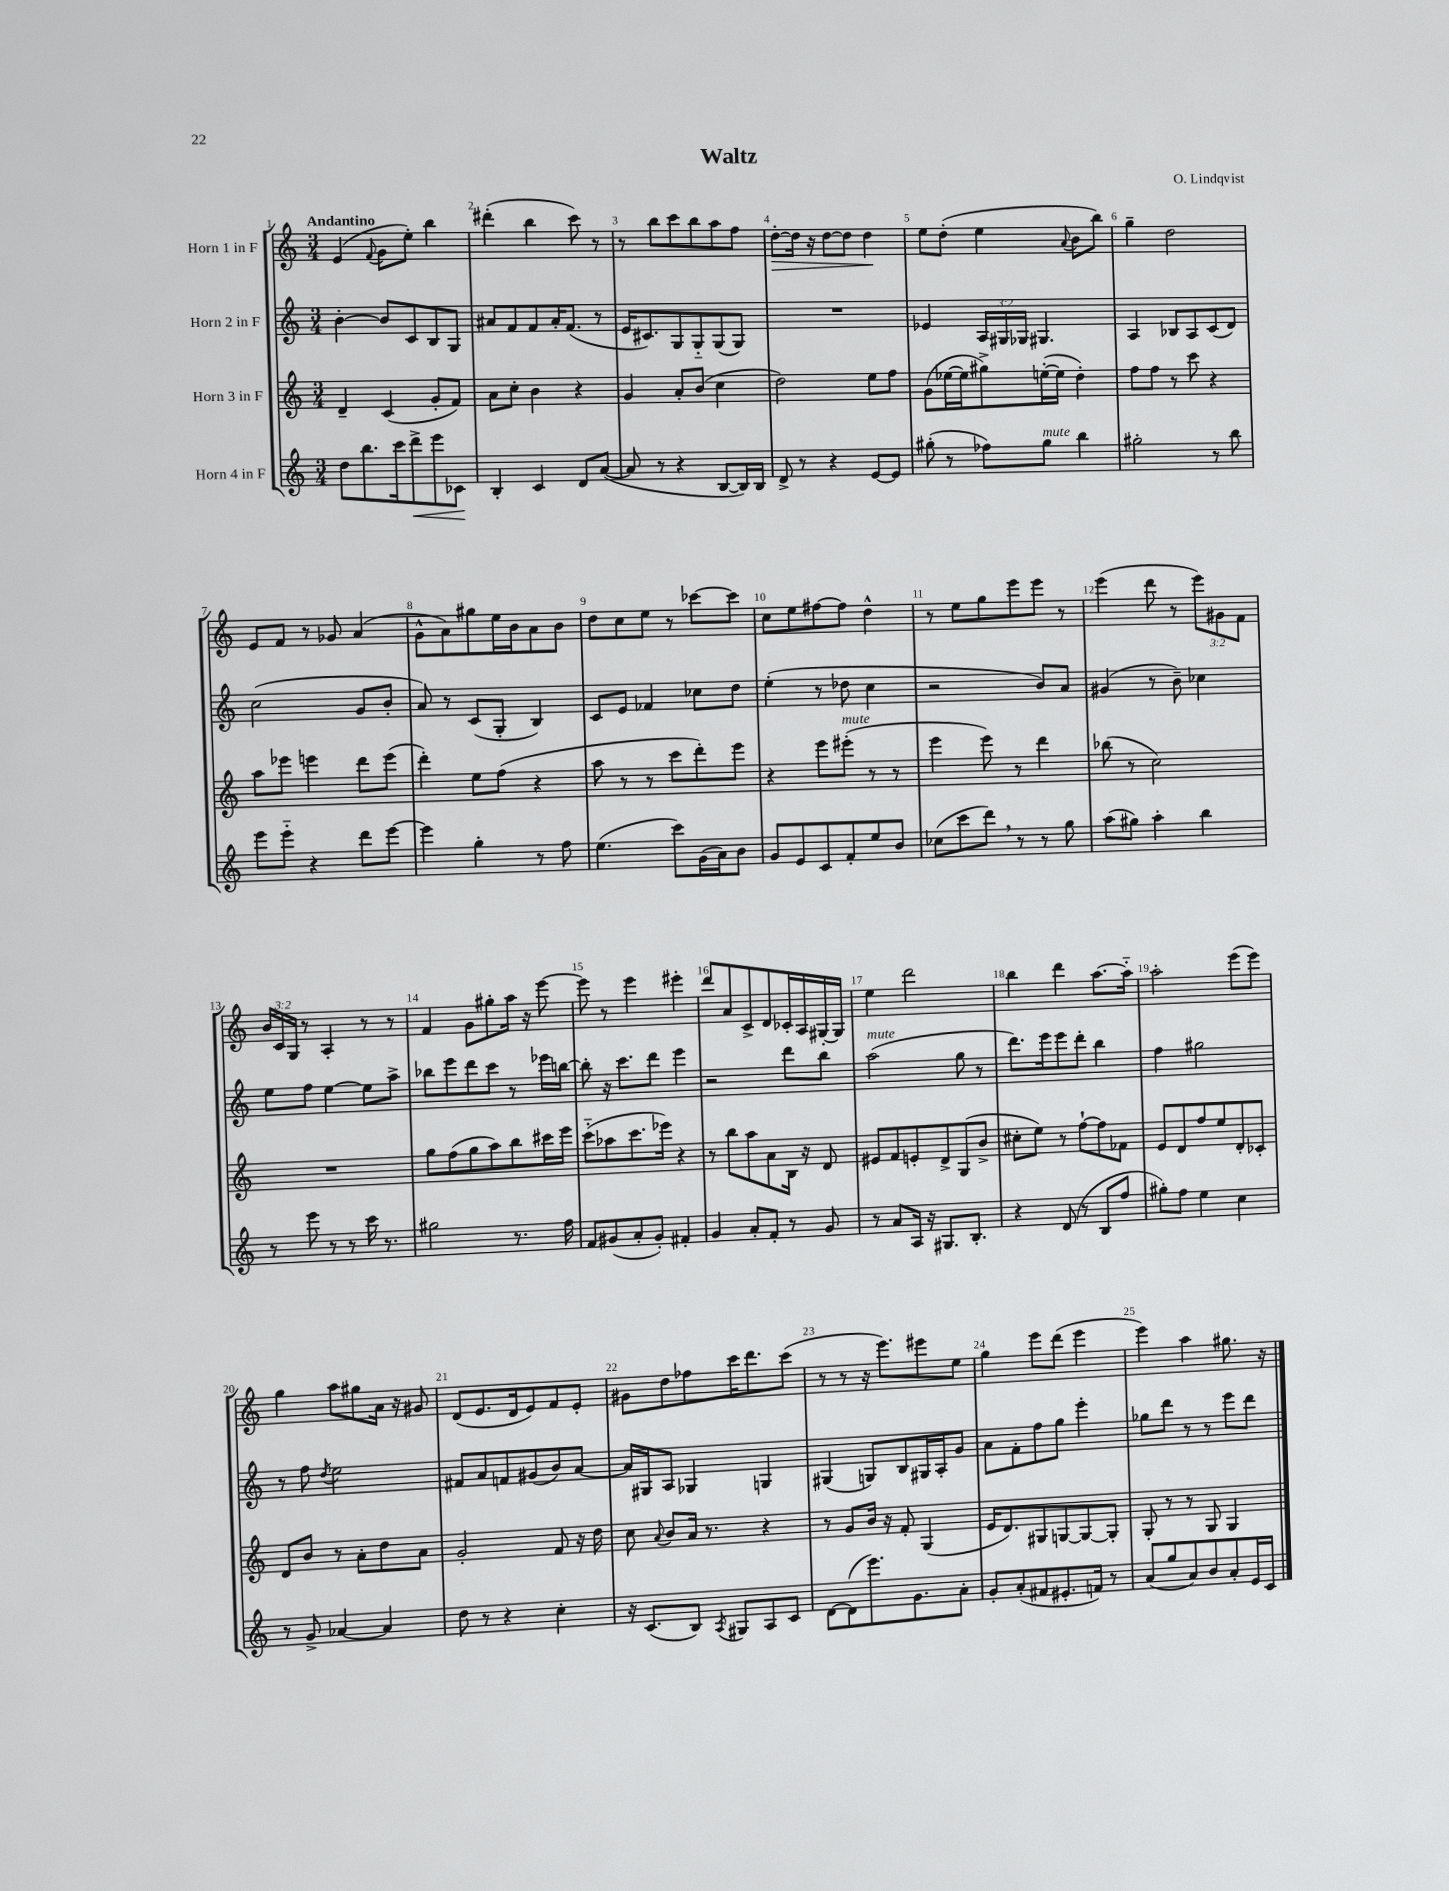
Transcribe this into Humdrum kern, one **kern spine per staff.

**kern	**dynam	**kern	**kern	**kern	**dynam
*part4	*part4	*part3	*part2	*part1	*part1
*staff4	*staff4	*staff3	*staff2	*staff1	*staff1
*I"Horn 4 in F	*	*I"Horn 3 in F	*I"Horn 2 in F	*I"Horn 1 in F	*
*clefG2	*	*clefG2	*clefG2	*clefG2	*
*k[]	*	*k[]	*k[]	*k[]	*
*M3/4	*	*M3/4	*M3/4	*M3/4	*
=1	=1	=1	=1	=1	=1
!	!	!	!	!LO:TX:a:B:t=Andantino	!
8dd\L	.	4d~/	[4b'\	(4e/	.
8.bb\	.	.	.	.	.
.	.	.	.	8qqf/	.
.	.	(4c/	8b/L]	8g\L	.
16ccc\k	.	.	.	.	.
!	!LO:HP:b	!	!	!	!
8ddd^\	<	.	8c/	8ee'\J)	.
8eee\	.	8g'/L	8B/	4bb\	.
8c-X\J	.	8f/J)	8G/J	.	.
.	[	.	.	.	.
=2	=2	=2	=2	=2	=2
4B'/	.	8a\L	8a#X/L	(4ddd#X'\	.
.	.	8cc'\J	8f/	.	.
4c/	.	4b\	8f/	4bb\	.
.	.	.	16a#'/K	.	.
.	.	.	(8.f/J	.	.
8d/L	.	4r	.	8ccc\)	.
([8a/J	.	.	8r	8r	.
=3	=3	=3	=3	=3	=3
8a/]	.	4g/	16e/KL	8r	.
.	.	.	8.c#X/)	.	.
8r	.	.	.	8bb\L	.
4r	.	8a'/L	8G/	8ccc\	.
.	.	(8b/J	8G/	8bb\	.
[8B/L	.	4cc\	(8G/	8aa\	.
16B/L])	.	.	8G/J)	8ff\J	.
16B/JJ	.	.	.	.	.
=4	=4	=4	=4	=4	=4
!	!	!	!	!	!LO:HP:b
8d^/	.	2dd\)	2.r	[8dd'\L	>
8r	.	.	.	16dd\Jk]	.
.	.	.	.	16r	.
4r	.	.	.	[8dd\L	.
.	.	.	.	8dd\J]	.
[8e/L	.	8ee\L	.	4dd\	.
8e/J]	.	8ff\J	.	.	.
.	.	.	.	.	]
=5	=5	=5	=5	=5	=5
(8gg#X'\	.	(8g\L	4e-X/	8ee\L	.
8r	.	[16ee-X\L	.	(8dd'\J	.
.	.	16ee-\J]	.	.	.
8ff-X\L)	.	8gg#X^\)	24A/LL	4ee\	.
.	.	.	24G#X/	.	.
.	.	.	24G-X/JJ	.	.
!LO:TX:a:i:t=mute	!	!	!	!	!
8gg#\J	.	([16een'\L	4.G#X/	.	.
.	.	16ee\JJ]	.	.	.
.	.	.	.	8qqa/	.
4bb\	.	4dd'\)	.	8b\L	.
.	.	.	.	8bb\J)	.
=6	=6	=6	=6	=6	=6
2gg#X'\	.	8ff\L	4A/	4gg~\	.
.	.	8ff\J	.	.	.
.	.	8r	8B-X/L	2dd\	.
.	.	8ccc\	8A/	.	.
8r	.	4r	(8c/	.	.
8bb\	.	.	8d/J)	.	.
!!LO:LB:g=z
=7	=7	=7	=7	=7	=7
8eee\L	.	8aa\L	(2cc\	8e/L	.
8eee\J	.	8eee-X\J	.	8f/J	.
4r	.	4eeen\	.	8r	.
.	.	.	.	8g-X/	.
8ddd\L	.	8ddd\L	8g/L	(4a/	.
[8eee\J	.	(8eee\J	8b'/J	.	.
=8	=8	=8	=8	=8	=8
4eee\]	.	4ddd'\)	8a/)	8g^^\L	.
.	.	.	8r	8a\)	.
4gg'\	.	8ee\L	(8c/L	8gg#X\	.
.	.	(8ff\J	8G'/J	16ee\L	.
.	.	.	.	16b\J	.
8r	.	4r	4B/)	8a\	.
8ff\	.	.	.	8b\J	.
=9	=9	=9	=9	=9	=9
(4.ee\	.	8aa\	8c/L	8dd\L	.
.	.	8r	8e/J	8cc\	.
.	.	8r	4f-X/	8ee\J	.
8ccc\L)	.	8ccc\L	.	8r	.
(16g\L	.	8ddd'\)	8cc-X\L	[8ccc-X\L	.
16a\J)	.	.	.	.	.
8b\J	.	8eee\J	8dd\J	8ccc-\J]	.
=10	=10	=10	=10	=10	=10
8g/L	.	4r	(4ee'\	8cc\L	.
8e/	.	.	.	8ee\	.
8c/	.	8eee\L	8r	[8ff#X\	.
!	!	!LO:TX:a:i:t=mute	!	!	!
8f'/	.	(8eee#X'\J	8dd-X\	8ff#\J]	.
8ee/	.	8r	4cc\	4dd^^\	.
8b/J	.	8r	.	.	.
=11	=11	=11	=11	=11	=11
(8cc-X\L	.	4eee\	2r	8r	.
8ccc\	.	.	.	8ee\L	.
8ddd,\J)	.	8eee\)	.	8gg\	.
8r	.	8r	.	8eee\	.
8r	.	4ddd\	8b/L)	8eee\J	.
8gg\	.	.	8a/J	8r	.
=12	=12	=12	=12	=12	=12
(8aa\L	.	(8bb-X\	(4g#X/	(4eee\	.
8gg#X\J)	.	8r	.	.	.
4aa'\	.	2cc\)	8r	8ddd\	.
.	.	.	8b~\)	8r	.
4bb\	.	.	4cc-X\	12eee\L)	.
.	.	.	.	12g#X\	.
.	.	.	.	12f\J	.
!!LO:LB:g=z
=13	=13	=13	=13	=13	=13
8r	.	2.r	8ee\L	24b/LL	.
.	.	.	.	24c/	.
.	.	.	.	24G/JJ	.
8eee\	.	.	8ff\J	8r	.
8r	.	.	[4ee\	4A'/	.
8r	.	.	.	.	.
16ccc\	.	.	8ee\L]	8r	.
8.r	.	.	.	.	.
.	.	.	8aa^\J	8r	.
=14	=14	=14	=14	=14	=14
2gg#X\	.	8gg\L	8bb-X\L	4f/	.
.	.	(8ff\	8eee\	.	.
.	.	8gg\	8ddd\	8g\L	.
.	.	8aa\)	8ccc\J	8gg#X'\	.
8.r	.	8bb\	8r	16aa\Jk	.
.	.	.	.	16r	.
.	.	16ccc#X\L	16eee-X\LL	[8eee\	.
16ff\	.	16eee\JJ	[16bbn\JJ	.	.
=15	=15	=15	=15	=15	=15
8f/L	.	(8ccc\L	8bb'\]	8eee\]	.
(8g#X/	.	8aa-X\	16r	8r	.
.	.	.	8.ccc\L	.	.
8a'/	.	8.ccc\	.	4eee\	.
8g#'/J)	.	.	8ddd\J	.	.
.	.	16eee-X\Jk)	.	.	.
4f#X'/	.	4r	4eee\	4eee#X'\	.
=16	=16	=16	=16	=16	=16
4g/	.	8r	2r	8ddd/L	.
.	.	8bb\L	.	8a/	.
8a'/L	.	8aa\	.	8c^/	.
8f'/J	.	8a\	.	8d/	.
8r	.	16B\Jk	8ddd\L	16c-X'/L	.
.	.	16r	.	16A/	.
8g/	.	8d/	8bb\J	[16G#X'/	.
.	.	.	.	16G#/JJ]	.
=17	=17	=17	=17	=17	=17
!	!	!	!LO:TX:a:i:t=mute	!	!
8r	.	8e#X/L	(2aa\	4ee\	.
8a/L	.	8f/	.	.	.
16A/Jk	.	8en'/	.	2ddd\	.
16r	.	.	.	.	.
8.G#X/L	.	8d^/	.	.	.
.	.	(8G/	8gg\	.	.
8.B'/J	.	.	.	.	.
.	.	8b^/J	8r	.	.
=18	=18	=18	=18	=18	=18
4r	.	8cc#X'\L	8.ddd\L)	4bb\	.
.	.	8ee\J)	.	.	.
.	.	.	16eee\k	.	.
(8d/	.	8r	8eee\	4ddd\	.
8r	.	[8ff`\L	8ddd'\J	.	.
8B/L	.	8ff\]	4bb\	[8.aa\L	.
8ff/J	.	8f-X\J	.	.	.
.	.	.	.	16aa\Jk]	.
=19	=19	=19	=19	=19	=19
8gg#X'\L)	.	8e/L	4ff\	2aa'\	.
8ff\J	.	8d/	.	.	.
4ee\	.	8ff/	2gg#X\	.	.
.	.	8ee/	.	.	.
4cc\	.	8d'/	.	(8eee\L	.
.	.	8c-X'/J	.	8eee\J)	.
!!LO:LB:g=z
=20	=20	=20	=20	=20	=20
8r	.	8d/L	8r	4gg\	.
8g^/	.	8b/J	8ff\	.	.
.	.	.	8qdd/	.	.
[4a-X/	.	8r	2ee\	8aa\L	.
.	.	8a'\L	.	8gg#X\	.
4a-/]	.	8dd\	.	16a\Jk	.
.	.	.	.	16r	.
.	.	8a\J	.	8g#X/	.
=21	=21	=21	=21	=21	=21
8dd\	.	2g'/	8f#X/L	(8d/L	.
8r	.	.	8a/	8.e/	.
4r	.	.	8fn/	.	.
.	.	.	.	16d/k	.
.	.	.	(8g#X/	8e/)	.
4cc'\	.	8f/	8b/)	8f/	.
.	.	16r	[8a/J	8e'/J	.
.	.	16dd\	.	.	.
=22	=22	=22	=22	=22	=22
16r	.	8cc\	16a/LL]	8g#X\L	.
(8.c/L	.	.	16G#X/J	.	.
.	.	8qqa/	.	.	.
.	.	8b/L	8A/J	8dd\	.
8B/J)	.	16a/Jk	4G-X/	8ff-X\	.
.	.	8.r	.	.	.
8qA/	.	.	.	.	.
8G#X/L	.	.	.	16ccc\K	.
.	.	.	.	8.ddd\	.
8A/	.	4r	4Gn/	.	.
8c/J	.	.	.	(8ccc\J	.
=23	=23	=23	=23	=23	=23
[8d\L	.	8r	(4G#X/	8r	.
(8d\]	.	8g/L	.	8r	.
8.eee\)	.	16b/Jk	8Gn/L)	16r	.
.	.	16r	.	8.eee\L)	.
.	.	8f'/	8B/	.	.
8.g\	.	.	.	.	.
.	.	(4G/	16G#X/L	8eee#X\	.
.	.	.	16A'/J	.	.
8a'\J	.	.	8g/J	8ee\J	.
=24	=24	=24	=24	=24	=24
8g'/L	.	16e/KL	8a\L	4gg\	.
.	.	8.d/)	.	.	.
(8a'/	.	.	8f'\	.	.
8f#X/	.	8G#X/	8ff\	8eee\L	.
8.e#X'/	.	[8Gn/	8gg\J	(8ddd\J	.
.	.	8G/_	4eee'\	4eee\	.
16fn/Jk)	.	.	.	.	.
8r	.	8G'/J]	.	.	.
=25	=25	=25	=25	=25	=25
(8a/L	.	8G'/	8gg-X\L	4eee\)	.
8gg/	.	8r	8ddd\J	.	.
8a/)	.	8r	8r	4aa\	.
8b/	.	8G/	8r	.	.
8a'/	.	4G/	8eee\L	8.gg#X\	.
16e/L	.	.	8ddd\J	.	.
16c/JJ	.	.	.	16r	.
==	==	==	==	==	==
*-	*-	*-	*-	*-	*-
